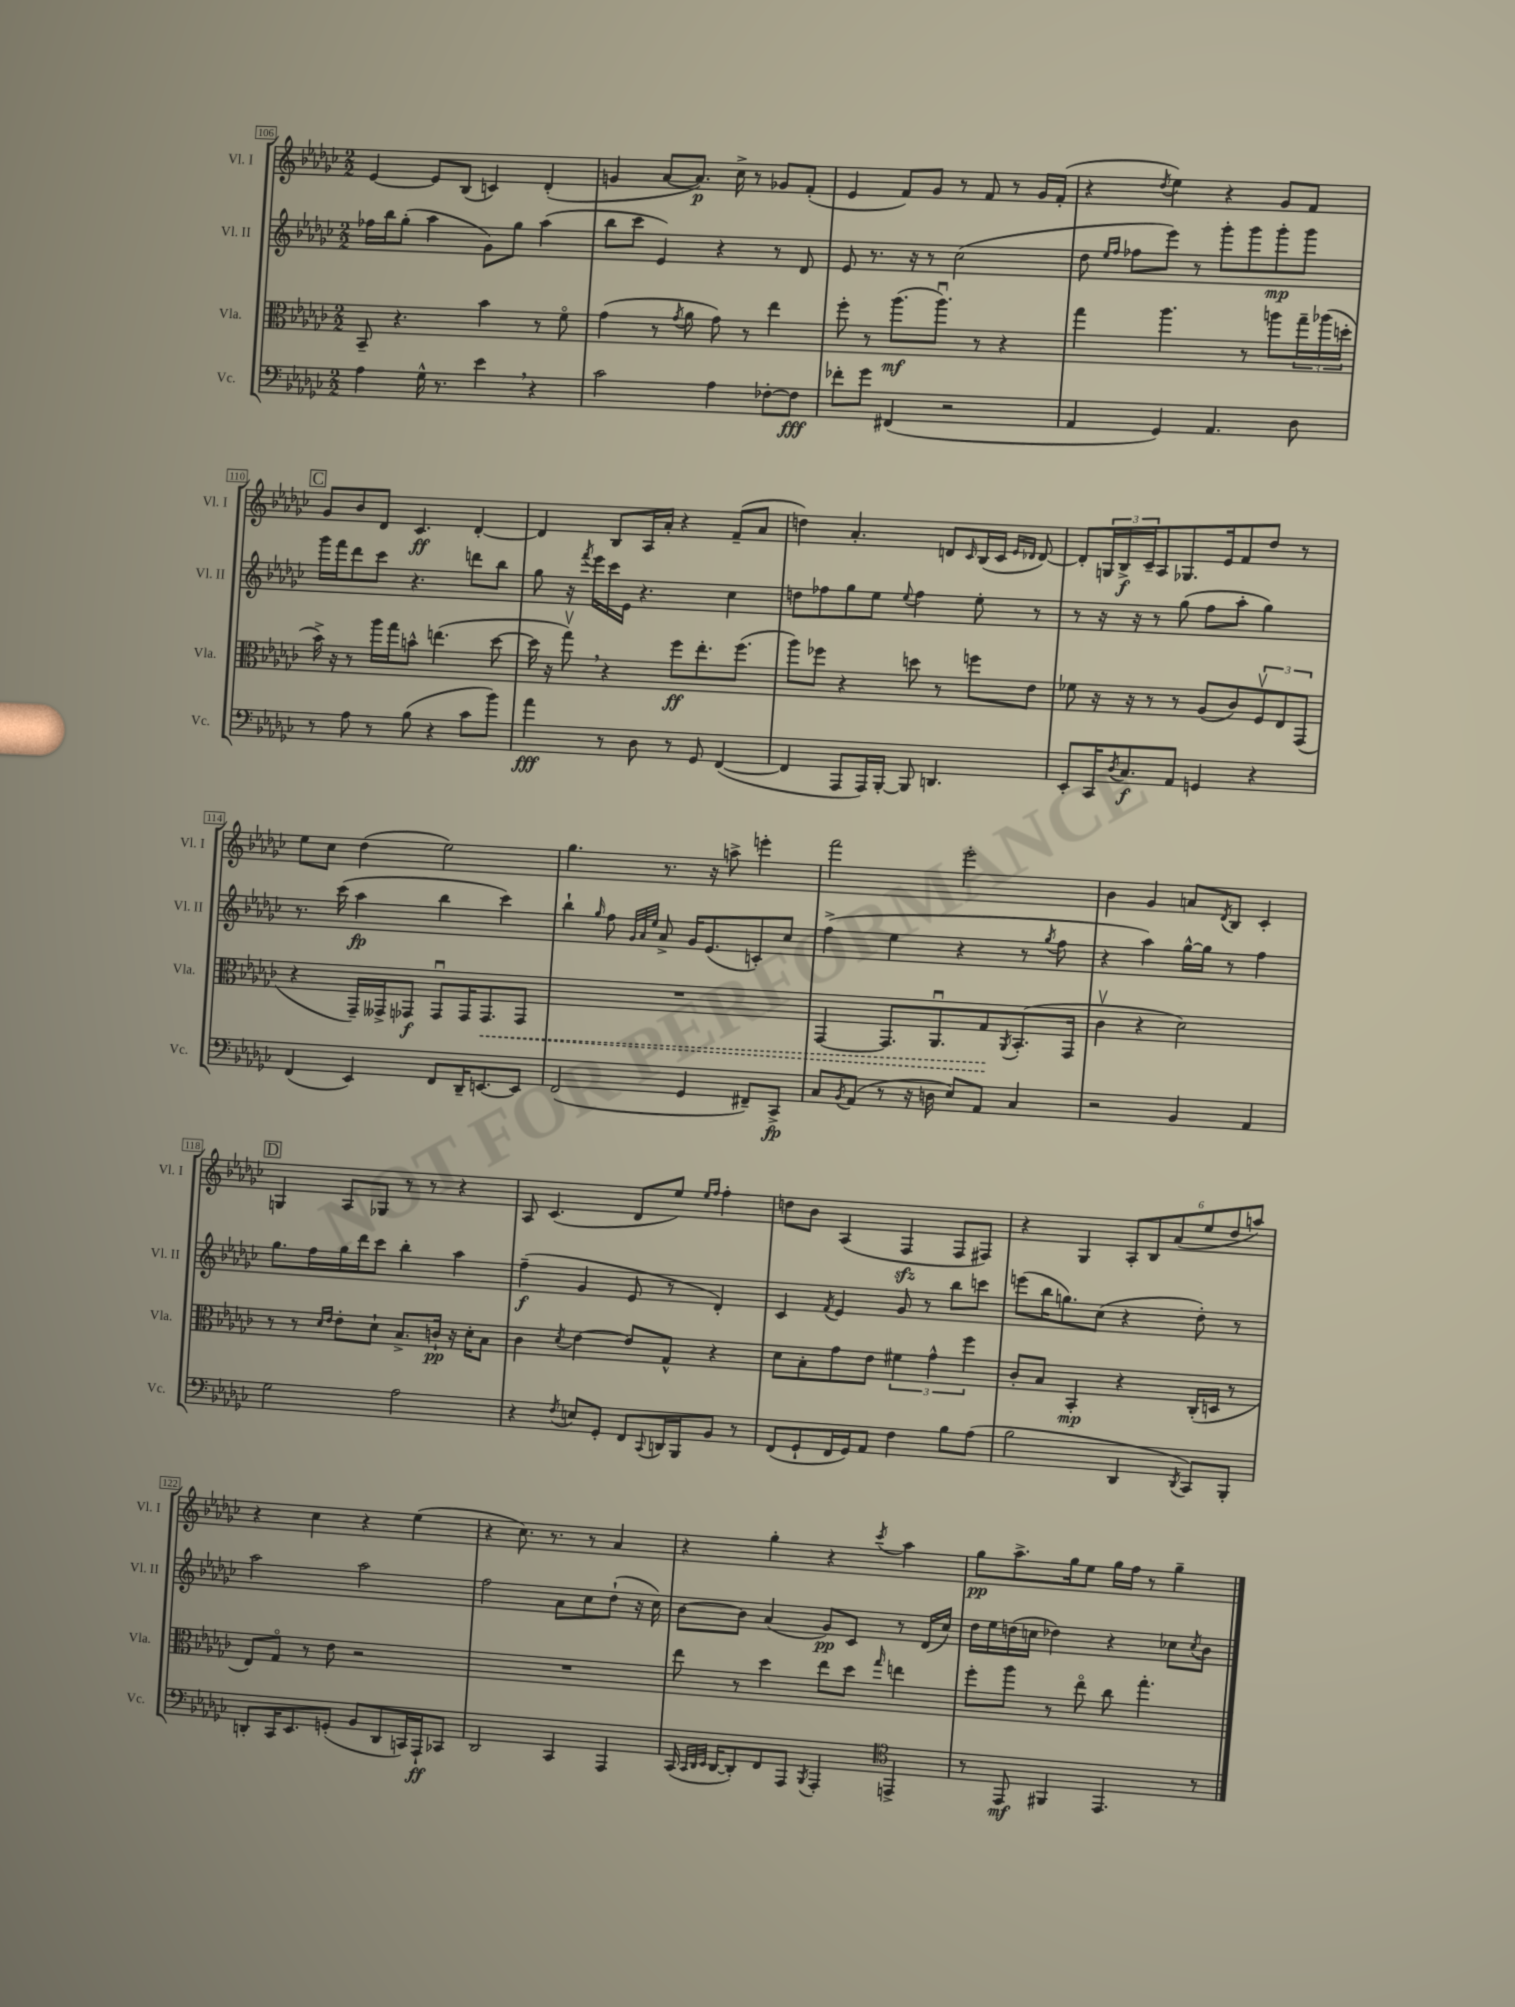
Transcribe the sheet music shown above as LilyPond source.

<<
\new StaffGroup <<
\new Staff = "s0" \with { instrumentName = "Vl. I" shortInstrumentName = "Vl. I" } {
    \clef treble \key ges \major \numericTimeSignature \time 2/2
    ees'4~ ees'8 bes8( c'4) des'4-.( |
    g'4 aes'8~ aes'8.\p) ces''16-> r8 ges'8 f'8-.( |
    ees'4 f'8) ges'8 r8 f'8 r8 ges'16 f'16-.( |
    r4 \acciaccatura { des''8 } ees''4) r4 ges'8 f'8 |
    \mark \markup { \box "C" } ges'8 bes'8 des'8 ces'4.\ff des'4~-. |
    des'4 bes8 aes16 aes'16-. r4 f'8--( aes'8 |
    d''4) aes'4.-. d'8 \grace { ces'16 } bes16( ces'16 \grace { ees'16 des'16 } des'8~) |
    des'8-. \tuplet 3/2 { g16 bes16->\f ces'16-- } aes8 ges8. ees'16 f'8 des''8 r8 |
    ees''8 ces''8 des''4( ees''2) |
    ges''4. r8. r16 a''8-> e'''4-. |
    f'''2 ees'''2-. |
    bes'4 ges'4 a'8 \acciaccatura { des'8 } bes8 ces'4-. |
    \mark \markup { \box "D" } g4 aes8 ges8 r8 r8 r4 |
    aes8 ces'4.( des'8 ees''8) \grace { ees''16 f''16 } f''4-. |
    d''8 bes'8 aes4( f4\sfz f8 fis8) |
    r4 ges4 \tuplet 6/4 { aes8-. bes8 aes'8( ees''8 des''8 a''8) } |
    r4 ces''4 r4 ees''4( |
    r4 ces''8.) r8. r8 aes'4 |
    r4 ges''4-. r4 \acciaccatura { ces'''8 } aes''4 |
    ges''8\pp aes''8.-> ges''16 ees''8 ges''16 f''16 r8 ges''4-- \bar "|." |
}
\new Staff = "s1" \with { instrumentName = "Vl. II" shortInstrumentName = "Vl. II" } {
    \clef treble \key ges \major \numericTimeSignature \time 2/2
    fes''16 bes''16 ges''8-.( aes''4 ges'8) ges''8 aes''4( |
    bes''8 ces'''8 ees'4) r4 r8 des'8 |
    ees'8 r8. r16 r8 ces''2( |
    des''8 \grace { ees''16 f''16 } fes''8 ees'''8) r8 ges'''8-. ges'''8 ges'''8-.\mp ges'''8 |
    \mark \markup { \box "C" } ges'''16 f'''16 des'''8 ces'''8 r4. d'''8 bes''8 |
    ges''8 r16 \acciaccatura { f'''8 } ees'''16 ces'''16 ees'16 r4. ces''4 |
    d''8 fes''8 ges''8 ees''8 \appoggiatura { ees''8 } fes''4 ees''8-. r8 |
    r8 r16 r16 r8 ges''8( f''8 aes''8-. ges''4) |
    r8. ces'''16( aes''4\fp bes''4 ces'''4) |
    bes''4-! \grace { ges''16 } f''8 \grace { ges'32 aes'32 ees''32 } aes'8-> ges'16 ees'8.( c'8-.) ces''8 |
    f''4->( ees''4 r4 r8 \acciaccatura { ges''8 } f''8 |
    r4 aes''4) ges''16~-^ ges''16 r8 f''4 |
    \mark \markup { \box "D" } ges''8. f''16 ges''16 des'''16 ces'''8 bes''4-. aes''4 |
    f''4--\f( ges'4 ees'8 r8 des'4-.) |
    ces'4 \acciaccatura { f'8 } ees'4 ges'8 r8 bes''8 c'''8 |
    e'''8( bes''16 g''8.) ces''8( r4 des''8-.) r8 |
    aes''2 aes''2 |
    f''2 aes'8 ces''8 des''8-!( r16 ces''16) |
    bes'8~ bes'8 aes'4( ges'8\pp) ces'8 r8 des'16( ces''16) |
    des''16 ees''16 d''16( c''16 des''4) r4 ces''8 \acciaccatura { ces''8 } bes'8 \bar "|." |
}
\new Staff = "s2" \with { instrumentName = "Vla." shortInstrumentName = "Vla." } {
    \clef alto \key ges \major \numericTimeSignature \time 2/2
    bes,8-- r4. bes'4 r8 f'8\flageolet |
    ges'4( r8 \acciaccatura { ges'8 } aes'8 ges'8) r8 ees''4 |
    f''8-. r8 aes''8.\mf( aes''8.\downbow) r8 r4 |
    ges''4 aes''4. r8 a''8 \tuplet 3/2 { ges''16-- aes''16( d''16-. } |
    \mark \markup { \box "C" } bes'16->) r16 r8 aes''16 ges''16 b'8-^ e''4.( des''8~ |
    des''16 r16 ges''8\upbow) \breathe r4 f''8\ff ees''8.-. f''8.( |
    aes''8) fes''8 r4 d''8 r8 f''8 ees'8 |
    fes'8 r16 r16 r8 r8 aes8( ces'8) \tuplet 3/2 { f8\upbow ees8 ges,8( } |
    r4 ges,16--) geses,16-> ges,8\f ges,8\downbow ges,16 \once \override Hairpin.style = #'dashed-line ges,8.\< ges,8 |
    R1 |
    ges,4~ ges,8. aes,8.\downbow ges8\! \acciaccatura { aes,8 } bes,8.-.( ges,16 |
    ces'4\upbow r4 des'2) |
    \mark \markup { \box "D" } r8 r8 \grace { des'16 ees'16 } ees'8-. des'8-! bes8.-> c'16-!\pp r16 des'16-. bes8 |
    ces'4 \acciaccatura { des'8 } ees'4~ ees'8 ges8-^ r4 |
    des'8 bes8-. ges'8 ees'8 \tuplet 3/2 { fis'4 ges'4-^ f''4 } |
    ces'8-. bes8 bes,4-.\mp r4 ces16-.( d16 r8 |
    ees8) ges8\flageolet r8 ees'8 r2 |
    R1 |
    ees''8 r8 des''4 ees''8 des''8 \grace { ges''16 } e''4 |
    f''8-. aes''8 r8 ees''8\flageolet ces''8 ges''4.-. \bar "|." |
}
\new Staff = "s3" \with { instrumentName = "Vc." shortInstrumentName = "Vc." } {
    \clef bass \key ges \major \numericTimeSignature \time 2/2
    aes4 ges16-^ r8. ees'4 \breathe r4 |
    ces'2 aes4 fes8~-. fes8\fff |
    fes'8-. ges'8 fis,4( r2 |
    aes,4 ges,4) aes,4. des8 |
    \mark \markup { \box "C" } r8 aes8 r8 bes8( r4 ces'8 bes'8) |
    aes'4\fff r8 des8 r8 ges,8 f,4~( |
    f,4 aes,,8 aes,,16) bes,,16~-. bes,,8 d,4. |
    ees,8-. ces,16 \acciaccatura { des8 } ces8.\f aes,8 g,4 r4 |
    f,4( ees,4) f,8 des,16-- e,8.~ e,8 |
    f,2( ges,4 fis,8--) ces,8->\fp |
    ces8 \acciaccatura { bes,8 } aes,8( r8 r16 d16 ees8) aes,8 ces4 |
    r2 bes,4 aes,4 |
    \mark \markup { \box "D" } ges2 aes2 |
    r4 \acciaccatura { f8 } e8 ges,8-. f,8 \appoggiatura { ces,8 } d,16 bes,,16 bes,8 r8 |
    f,8( ges,8-! f,16 ges,16) aes,8 f4 bes8 aes8( |
    bes2 des,4 \acciaccatura { des,8 } ces,8) bes,,8-. |
    d,8-. ces,16 ees,8. g,8-.( bes,8 d,8 c,16) aes,,16-!\ff ces,8 |
    des,2 ces,4 aes,,4 |
    ces,16( \grace { ces,32 des,32 ees,32 } des,16~ des,8-.) f,8 aes,,8 \acciaccatura { bes,,8 } aes,,4-. \clef tenor e,4-> |
    r8 ees,8\mf fis,4 ees,4. r8 \bar "|." |
}
>>
>>
\layout { \context { \Score currentBarNumber = #106 \override BarNumber.stencil = #(make-stencil-boxer 0.1 0.3 ly:text-interface::print) } }
